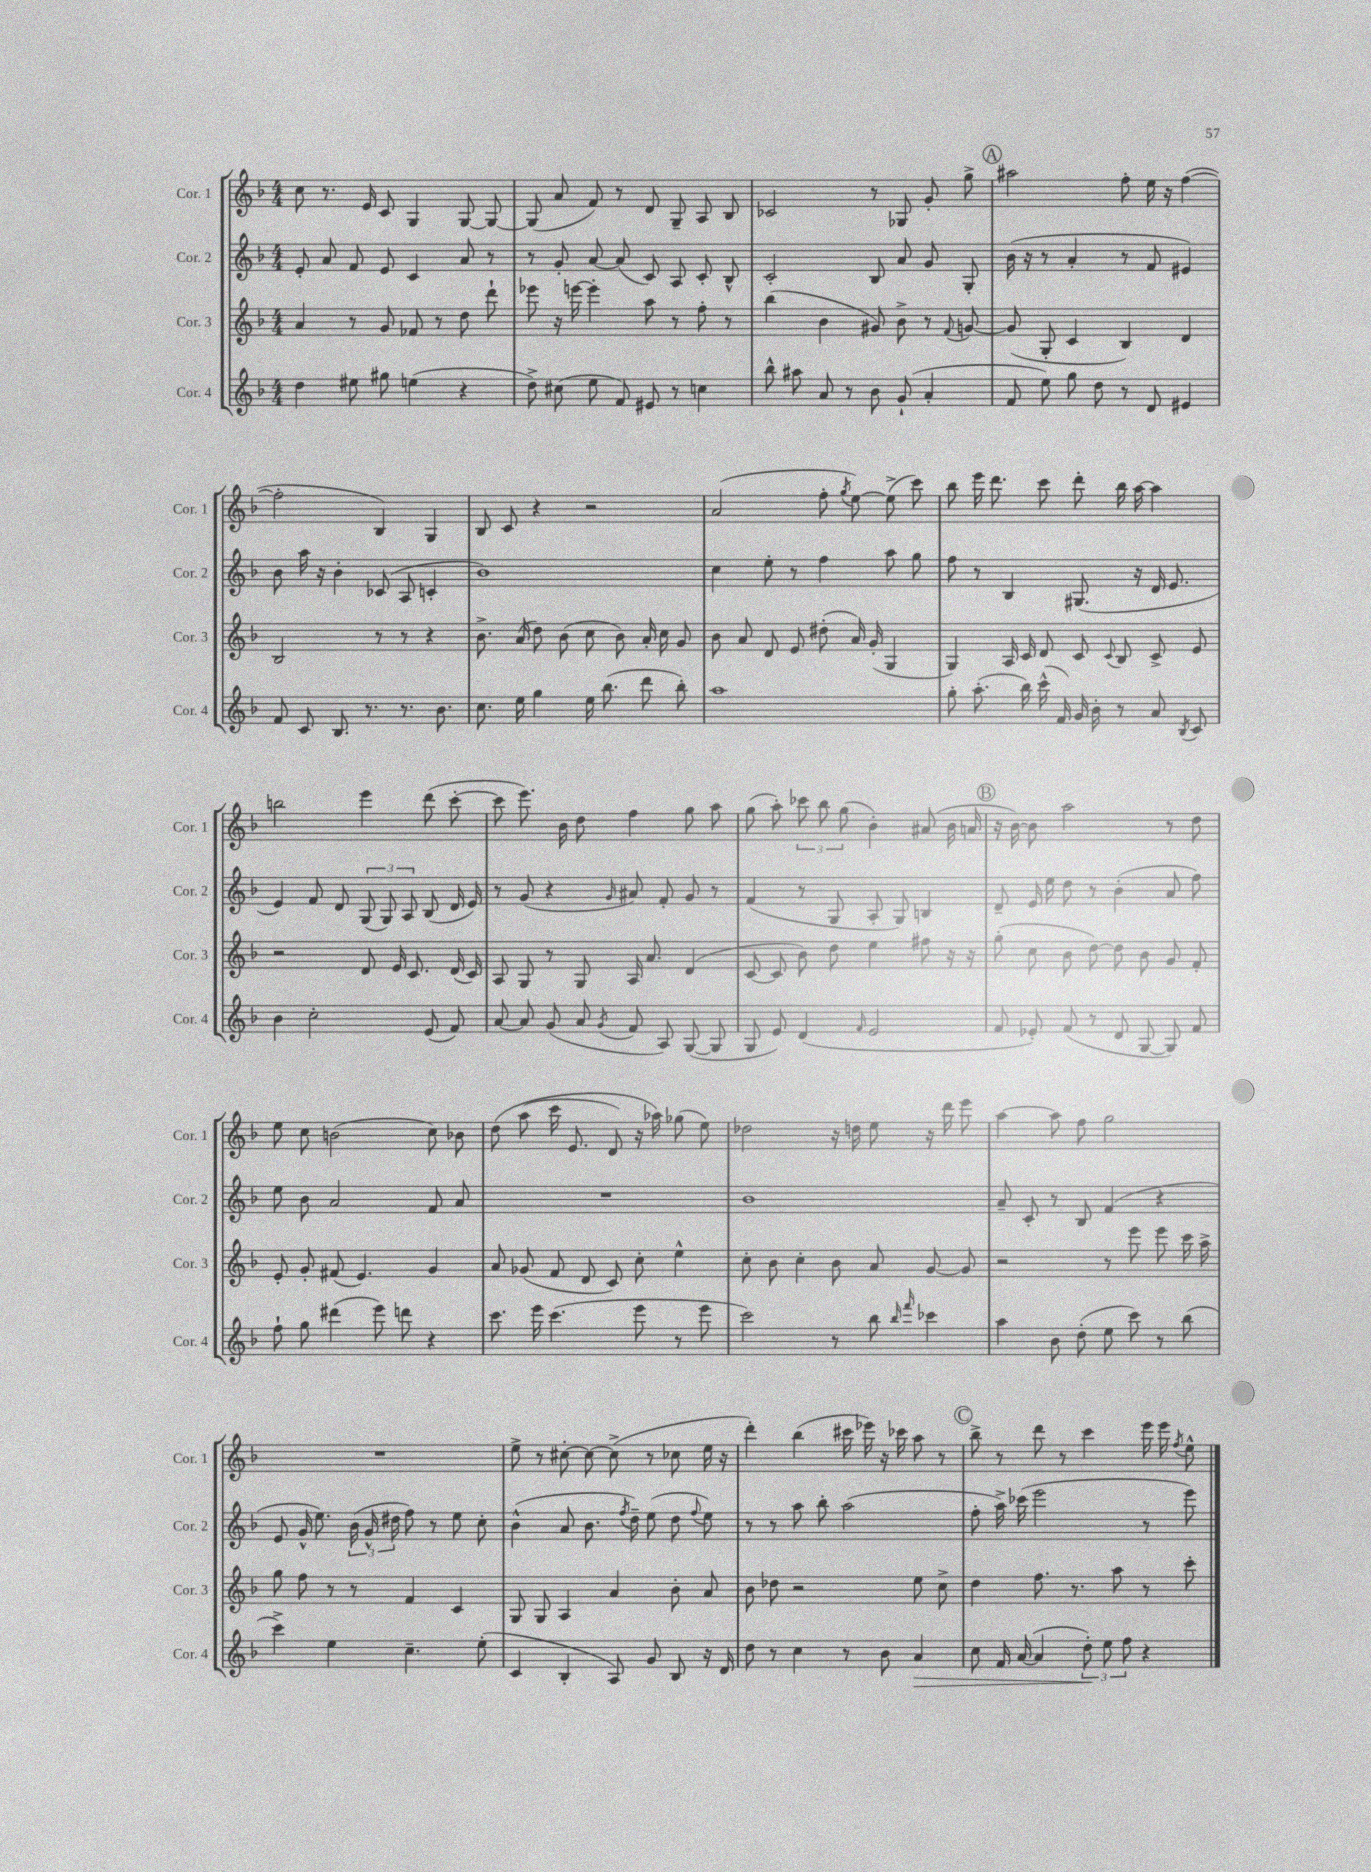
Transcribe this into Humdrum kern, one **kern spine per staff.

**kern	**dynam	**kern	**kern	**kern
*part4	*part4	*part3	*part2	*part1
*staff4	*staff4	*staff3	*staff2	*staff1
*I"Cor. 4	*	*I"Cor. 3	*I"Cor. 2	*I"Cor. 1
*I'Cor. 4	*	*I'Cor. 3	*I'Cor. 2	*I'Cor. 1
*clefG2	*	*clefG2	*clefG2	*clefG2
*k[b-]	*	*k[b-]	*k[b-]	*k[b-]
*M4/4	*	*M4/4	*M4/4	*M4/4
=2	=2	=2	=2	=2
4dd\	.	4a/	8e'/	8cc\
.	.	.	8a/	8.r
8ee#X\	.	8r	8f/	.
.	.	.	.	16e/
8gg#X\	.	8g/	8e/	8c/
(4een\	.	8f-X/	4c/	4G/
.	.	8r	.	.
4r	.	8dd\	8a/	[8G/
.	.	8ddd`\	8r	8G/_
=3	=3	=3	=3	=3
8dd^\)	.	8eee-X\	8r	(8G/]
(8cc#X\	.	16r	8g'/	8a/
.	.	[16eeen\	.	.
8ee\	.	4eee'\]	[8a/	8f/)
8f/)	.	.	(8a/]	8r
8e#X/	.	8aa\	8c/)	8d/
8r	.	8r	8A/	8G~/
4ccn\	.	8ff'\	8c'/	8A/
.	.	8r	8B-^^/	8B-/
=4	=4	=4	=4	=4
8bb-^^\	.	(4bb-\	2c'/	2c-X/
8aa#X\	.	.	.	.
8a/	.	4b-\	.	.
8r	.	.	.	.
8b-\	.	8g#X/)	8B-/	8r
(8g`/	.	8b-^\	8a/	8G-X/
4a'/	.	8r	8g/	8g'/
.	.	8qqf/	.	.
.	.	[8gn/	8G'/	8gg^\
!!LO:REH:place=s1:t=A
=5	=5	=5	=5	=5
8f/	.	(8g/]	(16b-\	2aa#X\
.	.	.	16r	.
8ee\)	.	8G'/	8r	.
8gg\	.	4c/	4a'/	.
8dd\	.	.	.	.
8r	.	4B-/)	8r	8ff'\
8d/	.	.	8f/	16ee\
.	.	.	.	16r
4e#X/	.	4d/	4e#X/)	([4ff\
!!LO:LB:g=z
=6	=6	=6	=6	=6
8f/	.	2B-/	8b-\	2ff'\]
8c/	.	.	16aa\	.
.	.	.	16r	.
8.B-/	.	.	4b-'\	.
8.r	.	.	.	.
.	.	8r	(8c-X/	4B-/)
8.r	.	8r	8A/	.
.	.	4r	4cn'/	4G/
8.b-\	.	.	.	.
=7	=7	=7	=7	=7
8.cc\	.	8.b-^\	1b-)	8B-/
.	.	.	.	8c/
16ee\	.	(16a/	.	.
4gg\	.	8dd\)	.	4r
.	.	(8b-\	.	.
16ee\	.	8cc\	.	2r
(8.bb-\	.	.	.	.
.	.	8b-\)	.	.
8ddd\	.	16a'/	.	.
.	.	16cc\	.	.
8bb-'\)	.	8g/	.	.
=8	=8	=8	=8	=8
1aa	.	8b-\	4cc\	(2a/
.	.	8a/	.	.
.	.	8d/	8ee'\	.
.	.	8e/	8r	.
.	.	(8dd#X'\	4ff\	8ff'\
.	.	.	.	8qgg/
.	.	16a/)	.	[8ee\)
.	.	(16g'/	.	.
.	.	4G/	8aa\	(8ee^\]
.	.	.	8gg\	8ccc\)
=9	=9	=9	=9	=9
8gg'\	.	4G/)	8ff\	8bb-\
(8.aa'\	.	.	8r	16eee\
.	.	.	.	8.ddd\
.	.	16A/	4B-/	.
16bb-\)	.	16c/	.	.
(16ccc^^\	.	8d/	.	8ccc\
16f/)	.	.	.	.
16g/	.	8c/	(8.G#X/	8ddd'\
16b-'\	.	.	.	.
.	.	8qqc/	.	.
8r	.	8B-/	.	16bb-\
.	.	.	16r	[16aa\
8a/	.	8c^/	16d/	4aa\]
.	.	.	8.e/	.
8qB-/	.	.	.	.
8c/	.	8e/	.	.
!!LO:LB:g=z
=10	=10	=10	=10	=10
4b-\	.	2r	4e/)	2bbn\
2cc'\	.	.	8f/	.
.	.	.	8d/	.
.	.	8d/	(12G/	4eee\
.	.	.	12G/)	.
.	.	16e/	.	.
.	.	.	12A/	.
.	.	8.c/	.	.
(8e/	.	.	(8B-/	(8ddd\
8f/)	.	(16d/	16d/	[8ccc'\
.	.	16c/)	16e/)	.
=11	=11	=11	=11	=11
[8a/	.	8A/	8r	8ccc\]
8a/]	.	8G/	(8g/	8.eee\)
(8g/	.	8r	4r	.
.	.	.	.	16b-\
8a/	.	8G/	.	8dd\
8qg/	.	.	16qqg/	.
8f/	.	16A/	8a#X/)	4ff\
.	.	8.a/	.	.
8A/)	.	.	8f'/	.
([8G/	.	(4d/	8g/	8gg\
8G/]	.	.	8r	8aa\
=12	=12	=12	=12	=12
8G/	.	[8c/	(4f/	(8gg\
8e/)	.	8c/]	.	8aa'\)
(4d/	.	8b-\)	8r	12ccc-X\
.	.	.	.	12bb-\
.	.	8dd\	8G/	.
.	.	.	.	(12gg\
16qqf/	.	.	.	.
2e/	.	4ee\	8A'/	4b-'\)
.	.	.	8G/)	.
.	.	8ff#X\	4Bn/	(8a#X/
.	.	16r	.	16b-\
.	.	16r	.	16an/
!!LO:REH:place=s1:t=B
=13	=13	=13	=13	=13
8f/	.	(8gg'\	8d~/	16r
.	.	.	.	[16b-\)
8e-X'/)	.	8cc\	16e/	8b-\]
.	.	.	16ee\	.
(8f/	.	8b-\	8dd\	2aa\
8r	.	[8dd\)	8r	.
8d/	.	8dd\]	(4b-'\	.
[8G/	.	8b-\	.	.
8G/])	.	8g/	8a/	8r
8f/	.	8f'/	8ff\)	8dd\
!!LO:LB:g=z
=14	=14	=14	=14	=14
8ff`\	.	8e'/	8ee\	8ee\
8gg\	.	8g'/	8b-\	8cc\
(4ddd#X\	.	(8f#X/	2a/	(2bn\
.	.	4.e/)	.	.
8eee\)	.	.	.	.
8dddn\	.	.	.	.
4r	.	4g/	8f/	8cc\)
.	.	.	8a/	8b-X\
=15	=15	=15	=15	=15
8.ccc\	.	8a/	1r	(8dd\
.	.	(8g-X/	.	(8aa\
16eee\	.	.	.	.
(4.ccc\	.	8f/	.	16ccc\
.	.	.	.	8.e/
.	.	8d/	.	.
.	.	8c/)	.	8d/)
8eee\	.	8cc'\	.	16r
.	.	.	.	16aa-X\)
8r	.	4ee^^\	.	(8gg-X\
8eee\	.	.	.	8ee\)
=16	=16	=16	=16	=16
2ccc\)	.	8cc'\	1b-	2dd-X\
.	.	8b-\	.	.
.	.	4cc'\	.	.
8r	.	8b-\	.	16r
.	.	.	.	16ddn\
8bb-\	.	8a/	.	8ee\
16qqbb-/	.	.	.	.
16qqfff/	.	.	.	.
4ccc-X\	.	[8g/	.	16r
.	.	.	.	16ddd\
.	.	8g/]	.	8eee\
=17	=17	=17	=17	=17
4aa\	.	2r	8a~/	[4aa\
.	.	.	8c'/	.
8b-\	.	.	8r	8aa\]
(8dd'\	.	.	8B-/	8ff\
8ee\	.	8r	(4f/	2gg\
8ccc\)	.	8eee\	.	.
8r	.	8eee\	4r	.
(8bb-\	.	16ccc\	.	.
.	.	16aa^\	.	.
!!LO:LB:g=z
=18	=18	=18	=18	=18
4ccc^\)	.	8gg\	8e/	1r
.	.	8ff\	16g^^/	.
.	.	.	8.ee\)	.
4ee\	.	8r	.	.
.	.	8r	(24b-\	.
.	.	.	24g^^/	.
.	.	.	24dd#X\	.
4.cc~\	.	4f/	8ff\)	.
.	.	.	8r	.
.	.	4c/	8ee\	.
(8ee'\	.	.	8cc'\	.
=19	=19	=19	=19	=19
4c/	.	8G/	(4b-^^\	8ee^\
.	.	8G/	.	8r
4B-'/	.	4A/	8a/	[8cc#X'\
.	.	.	8.b-\	8cc#\_
8A/)	.	4a/	.	(8cc#^\]
.	.	.	8qff/	.
.	.	.	16dd~\)	.
8g/	.	.	(8ee\	8r
8B-/	.	8b-'\	8dd\	8cc-X\
.	.	.	8qqff/	.
16r	.	8a/	8ee\)	16ee\
16d/	.	.	.	16r
=20	=20	=20	=20	=20
8dd\	.	8b-\	8r	4ddd'\)
8r	.	8dd-X\	8r	.
4cc\	.	2r	8aa\	(4bb-\
.	.	.	8bb-'\	.
8r	.	.	(2aa\	16ccc#X\
.	.	.	.	16eee-X\)
8b-\	.	.	.	16r
.	.	.	.	16ccc-X\
!	!LO:HP:b	!	!	!
4a/	>	8ee\	.	8aa\
.	.	8cc^\	.	8r
!!LO:REH:place=s1:t=C
=21	=21	=21	=21	=21
8cc\	.	4dd\	8ff'\	8bb-^\
16f/	.	.	16aa^\)	8r
([16a/	.	.	(16ccc-X\	.
4a/]	.	8.ff\	2eee\	8ddd\
.	.	.	.	8r
.	.	8.r	.	.
12dd'\)	.	.	.	4ccc\
12ee\	]	.	.	.
.	.	8aa\	.	.
12ff\	.	.	.	.
4r	.	8r	8r	16eee\
.	.	.	.	16eee\
.	.	.	.	8qff/
.	.	8ccc'\	8eee\)	8ee^^\
==	==	==	==	==
*-	*-	*-	*-	*-
